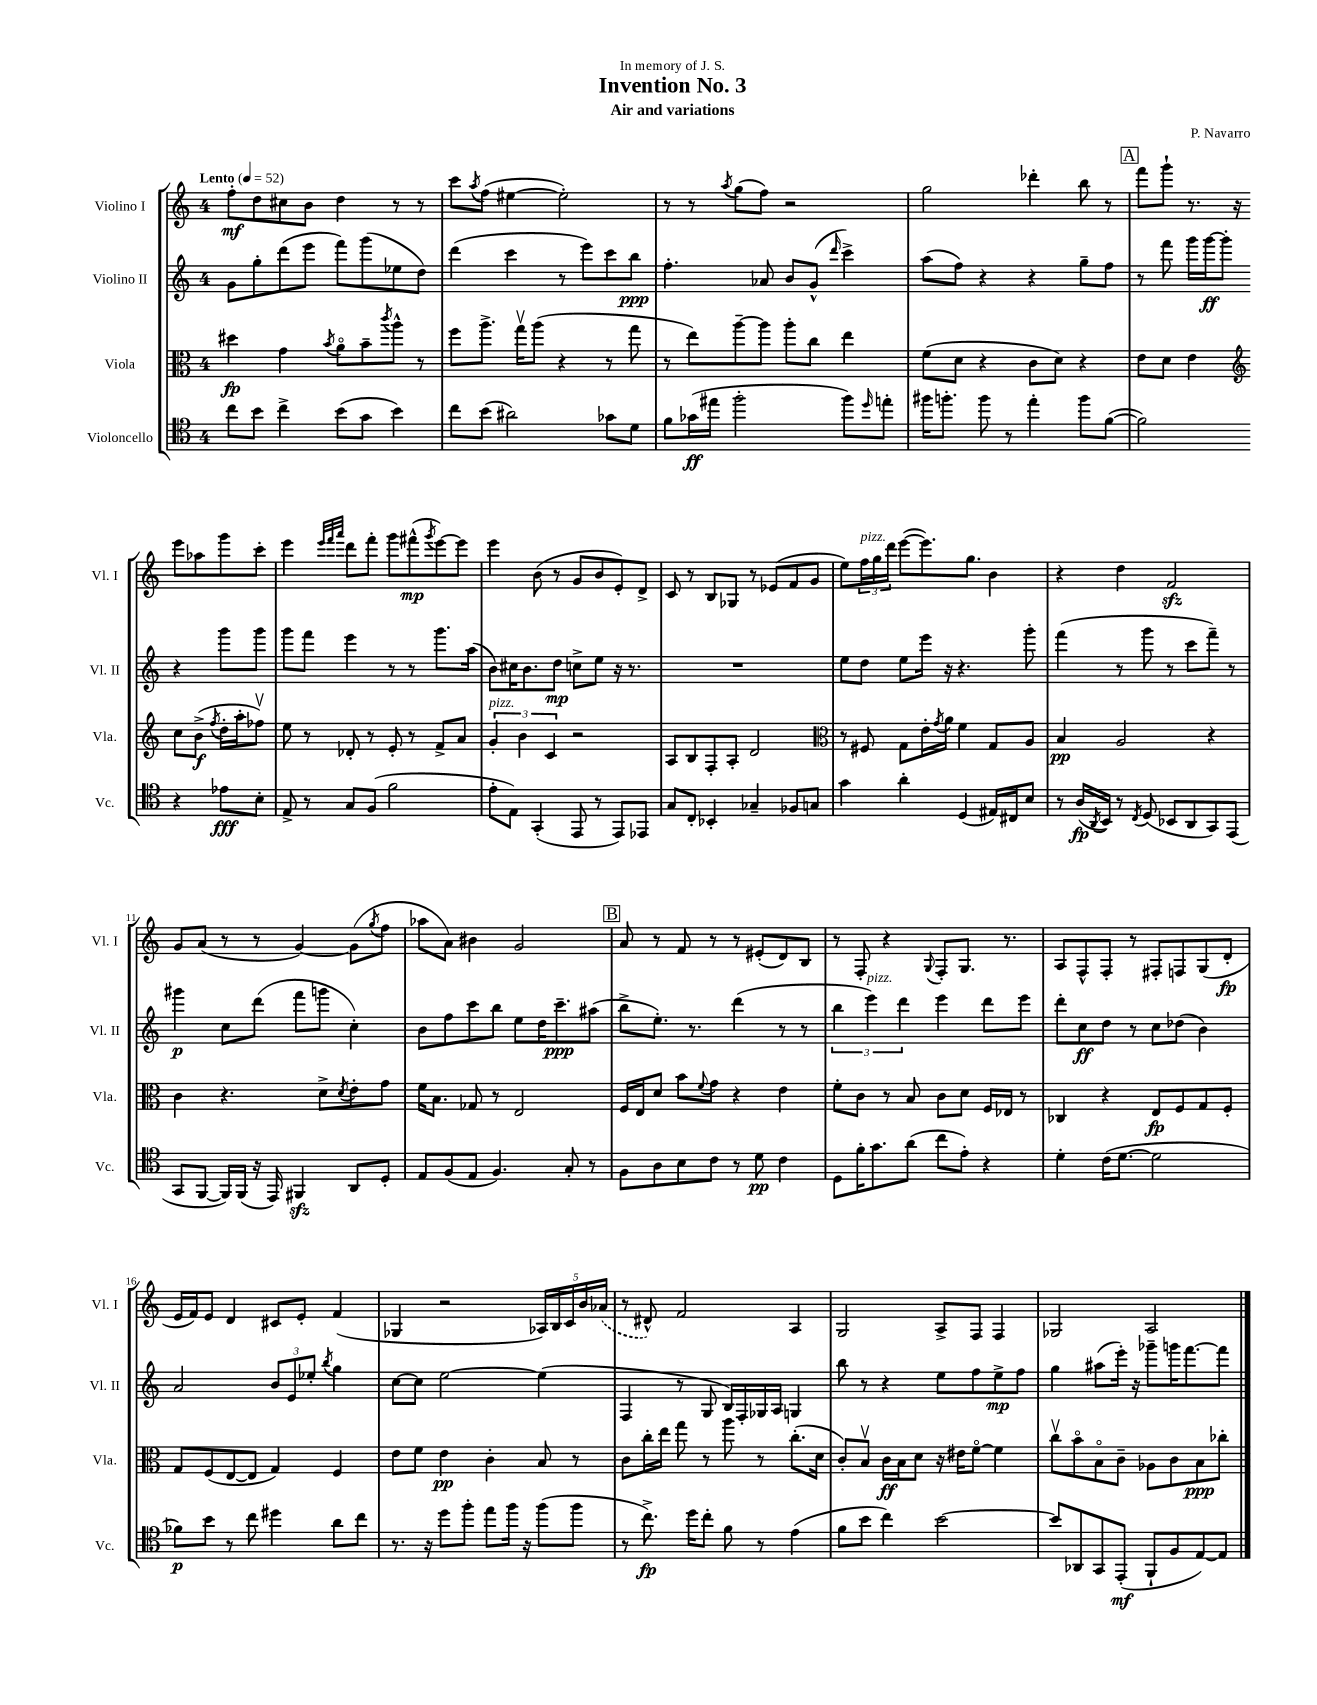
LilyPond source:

\header { title = "Invention No. 3" composer = "P. Navarro" subtitle = "Air and variations" dedication = "In memory of J. S." }
<<
\new StaffGroup <<
\new Staff = "s0" \with { instrumentName = "Violino I" shortInstrumentName = "Vl. I" } {
    \clef treble \key c \major \once \override Staff.TimeSignature.style = #'single-digit \time 4/4 \tempo "Lento" 4 = 52
    f''8-.\mf d''8 cis''8 b'8 d''4 r8 r8 |
    c'''8 \acciaccatura { a''8 } f''8( eis''4~ eis''2-.) |
    r8 r8 \acciaccatura { a''8 } g''8( f''8) r2 |
    g''2 des'''4-. b''8 r8 |
    \mark \markup { \box "A" } f'''8 g'''8-! r8. r16 e'''8 aes''8 g'''8 c'''8-. |
    e'''4 \grace { e'''32 f'''32 a'''32 } d'''8 f'''8-. g'''8 fis'''8-^\mp( \acciaccatura { g'''8 } e'''8~) e'''8 |
    e'''4 b'8( r8 g'8 b'8 e'8-.) d'8-> |
    c'8 r8 b8 ges8 r8 ees'8( f'8 g'8 |
    e''8) \tuplet 3/2 { f''16^\markup { \italic "pizz." } g''16 d'''16 } e'''8~( e'''8.) g''8. b'4 |
    r4 d''4 f'2\sfz |
    g'8 a'8( r8 r8 g'4~) g'8( \acciaccatura { g''8 } f''8 |
    aes''8 a'8) bis'4 g'2 |
    \mark \markup { \box "B" } a'8 r8 f'8 r8 r8 eis'8-.( d'8) b8 |
    r8 f8-. r4 \appoggiatura { g8 } f8-. g8. r8. |
    a8 f8-^ f8-. r8 fis8-. f8 g8( d'8-.\fp |
    e'16 f'16) e'8 d'4 cis'8 e'8-. f'4( |
    ges4 r2 \tuplet 5/4 { aes16) b16 c'16 b'16 \once \slurDashed aes'16( } |
    r8 dis'8-^) f'2 a4 |
    g2 a8-> f8 f4 |
    ges2 a2 \bar "|." |
}
\new Staff = "s1" \with { instrumentName = "Violino II" shortInstrumentName = "Vl. II" } {
    \clef treble \key c \major \once \override Staff.TimeSignature.style = #'single-digit \time 4/4
    g'8 g''8-. d'''8( e'''8 f'''8) g'''8( ees''8 d''8) |
    d'''4( c'''4 r8 e'''8) c'''8 b''8\ppp |
    f''4.-. aes'8 b'8 g'8-^( \grace { d'''16 } c'''4->) |
    a''8( f''8) r4 r4 g''8-- f''8 |
    \mark \markup { \box "A" } r8 f'''8 g'''16 g'''16~\ff g'''8-. r4 g'''8 g'''8 |
    g'''8 f'''8 e'''4 r8 r8 g'''8. a''16( |
    b'8) cis''16 b'8. d''8\mp c''8-> e''8 r16 r8. |
    R1 |
    e''8 d''8 e''8 e'''16 r16 r4. g'''8-. |
    f'''4( r8 g'''8 r8 c'''8 f'''8--) r8 |
    gis'''4\p c''8 d'''8( f'''8 g'''8 c''4-.) |
    b'8 f''8 c'''8 b''8 e''8 d''16 c'''8.--\ppp ais''8( |
    \mark \markup { \box "B" } b''8-> e''8.-.) r8. d'''4( r8 r8 |
    \tuplet 3/2 { b''4 e'''4^\markup { \italic "pizz." }) d'''4 } e'''4 d'''8 e'''8 |
    d'''8-. c''8\ff d''8 r8 c''8 des''8( b'4) |
    a'2 \tuplet 3/2 { b'8 e'8 ees''8-. } \acciaccatura { b''8 } g''4 |
    c''8~ c''8 e''2~ e''4( |
    f4 r8 g8 b16) f16-. ges16 a16 g4 |
    b''8 r8 r4 e''8 f''8 e''8->\mp f''8 |
    g''4 ais''8( e'''16-.) r16 ges'''8-- g'''16 f'''8.~ f'''8 \bar "|." |
}
\new Staff = "s2" \with { instrumentName = "Viola" shortInstrumentName = "Vla." } {
    \clef alto \key c \major \once \override Staff.TimeSignature.style = #'single-digit \time 4/4
    dis''4\fp g'4 \acciaccatura { b'8 } a'8\flageolet b'8-- \acciaccatura { c'''8 } a''8-^ r8 |
    f''8 a''8.-> g''16\upbow a''8( r4 r8 g''8 |
    r8 e''8) a''8~-- a''8 a''8-. c''8 e''4 |
    f'8( d'8 r4 c'8 d'8) r4 |
    \mark \markup { \box "A" } e'8 d'8 e'4 \clef treble c''8 b'8->\f( \acciaccatura { f''8 } d''16-. a''16-. fes''8\upbow) |
    e''8 r8 des'8-. r8 e'8-. r8 f'8-> a'8 |
    \tuplet 3/2 { g'4-.^\markup { \italic "pizz." } b'4 c'4 } r2 |
    a8 b8 f8-. a8-. d'2 |
    \clef alto r8 fis8 g8 e'16-. \acciaccatura { g'8 } a'16 f'4 g8 a8 |
    b4\pp a2 r4 |
    c'4 r4. d'8-> \acciaccatura { d'8 } e'8-. g'8 |
    f'16 b8. ges8 r8 e2 |
    \mark \markup { \box "B" } f16 e16 d'8 b'8 \appoggiatura { f'8 } g'8 r4 e'4 |
    f'8-. c'8 r8 b8 c'8 d'8 f16 ees16 r8 |
    ces4 r4 e8\fp f8 g8 f8-. |
    g8 f8( e8~ e8 g4) f4 |
    e'8 f'8 e'4\pp c'4-. b8 r8 |
    c'8 c''16-. e''16 g''8 r8 a''8 r8 c''8.-.( d'16 |
    c'8-.) b8\upbow c'16\ff b16 d'8 r16 eis'16 f'8~\flageolet f'4 |
    c''8\upbow b'8\flageolet b8\flageolet c'8-- aes8 c'8 b8\ppp ces''8-. \bar "|." |
}
\new Staff = "s3" \with { instrumentName = "Violoncello" shortInstrumentName = "Vc." } {
    \clef tenor \key c \major \once \override Staff.TimeSignature.style = #'single-digit \time 4/4
    c''8 b'8 c''4-> b'8( g'8 b'4) |
    c''8 b'8( ais'2) ges'8 d'8 |
    f'8 ges'16\ff( eis''16 f''2-. f''8) \grace { d''16 } e''8-. |
    fis''16 f''8.-. f''8 r8 e''4-. f''8 f'8~( |
    \mark \markup { \box "A" } f'2) r4 ees'8\fff b8-. |
    e8-> r8 g8 f8( f'2 |
    e'8-. e8) g,4-.( e,8 r8 e,8) ees,8 |
    g8 c8-. bes,4-. ges4-- fes8 g8 |
    g'4 a'4-. d4( eis16) cis16 b8 |
    r8 a16\fp( \acciaccatura { a,8 } b,16) r8 \acciaccatura { c8 } d8( bes,8 a,8 g,8) e,8( |
    g,8 f,8~ f,16) f,16( r16 e,16) fis,4\sfz a,8 d8-. |
    e8 f8( e8 f4.) g8-. r8 |
    \mark \markup { \box "B" } f8 a8 b8 c'8 r8 d'8\pp c'4 |
    d8 f'16-. g'8. a'8( c''8 e'8-.) r4 |
    d'4-. c'16( d'8.~ d'2 |
    fes'8\p) b'8 r8 c''8 dis''4 a'8 c''8 |
    r8. r16 d''8 f''8-. e''8 f''16 r16 f''8( f''8 |
    r8 c''8.->\fp) d''16 c''8-. f'8 r8 e'4( |
    f'8 b'8 c''4) b'2~ |
    b'8 aes,8 g,8 e,8-.\mf( f,8-! f8 e8~) e8 \bar "|." |
}
>>
>>
